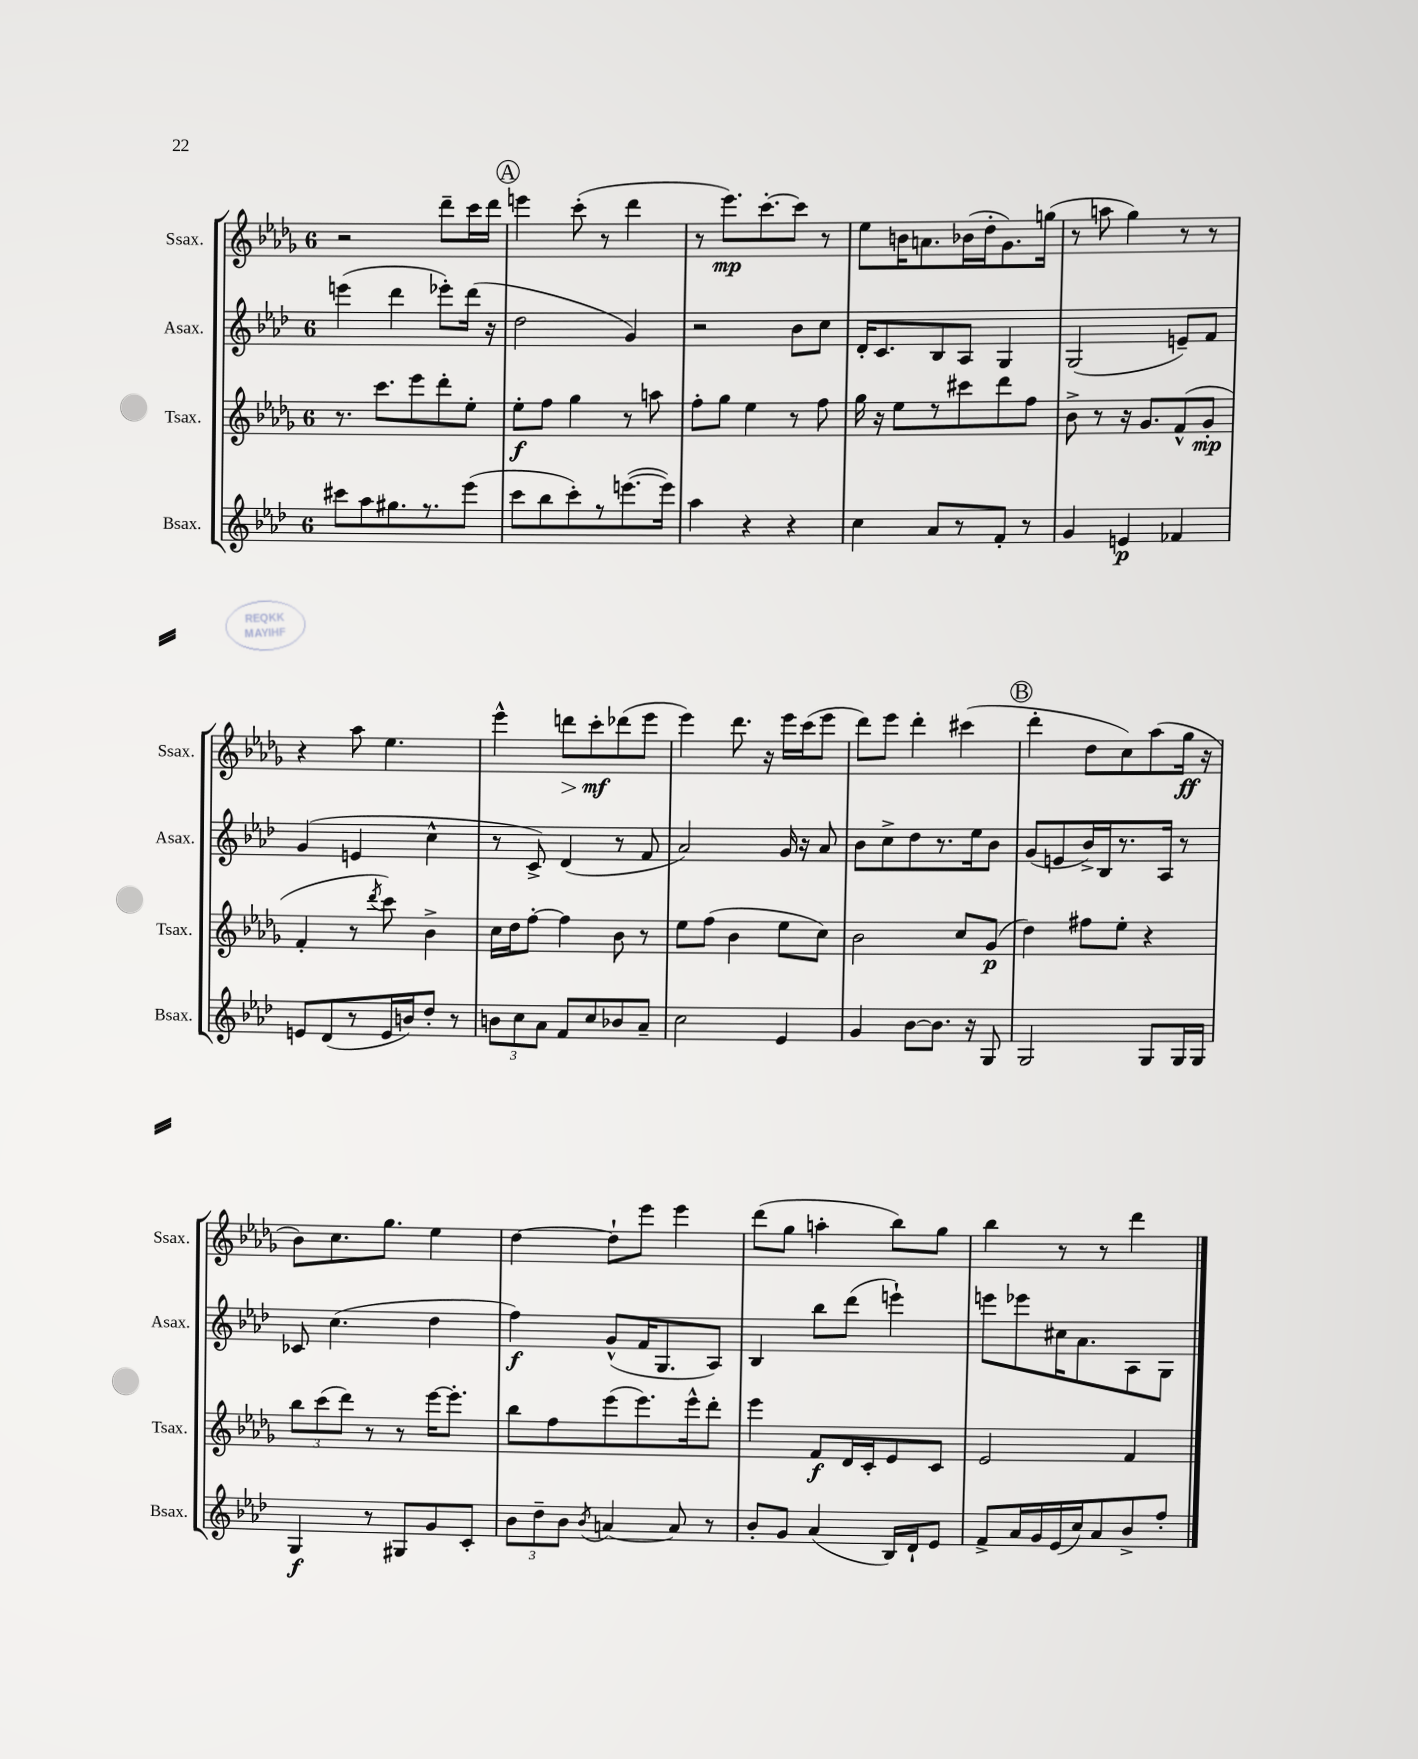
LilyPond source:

<<
\new StaffGroup <<
\new Staff = "s0" \with { instrumentName = "Ssax." shortInstrumentName = "Ssax." } {
    \clef treble \key des \major \once \override Staff.TimeSignature.style = #'single-digit \time 6/8
    \autoBeamOff r2 des'''8[-- c'''16 des'''16] |
    \mark \markup { \circle "A" } e'''4 c'''8-.( r8 des'''4 |
    r8 ees'''8.[\mp) c'''8.~-. c'''8] r8 |
    ees''8[ b'16 a'8. bes'16( des''16-. ges'8.) g''16]( |
    r8 a''8 ges''4) r8 r8 |
    r4 aes''8 ees''4. |
    ees'''4-^ d'''8[\> c'''8-.\mf\! des'''8( ees'''8] |
    ees'''4) des'''8. r16 ees'''16[ c'''16( ees'''8] |
    des'''8[) ees'''8] des'''4-. cis'''4( |
    \mark \markup { \circle "B" } des'''4-. des''8[ c''8) aes''8( ges''16]\ff r16 |
    bes'8[) c''8. ges''8.] ees''4 |
    des''4~ des''8[-! ees'''8] ees'''4 |
    des'''8[( ges''8] a''4-. bes''8[) ges''8] |
    bes''4 r8 r8 des'''4 \bar "|." |
}
\new Staff = "s1" \with { instrumentName = "Asax." shortInstrumentName = "Asax." } {
    \clef treble \key aes \major \once \override Staff.TimeSignature.style = #'single-digit \time 6/8
    \autoBeamOff e'''4( des'''4 ees'''8[-.) des'''16]( r16 |
    \mark \markup { \circle "A" } des''2 g'4) |
    r2 bes'8[ c''8] |
    des'16[-. c'8. bes8 aes8] g4 |
    g2( e'8[--) f'8] |
    g'4( e'4 c''4-^ |
    r8 c'8->) des'4( r8 f'8 |
    aes'2) g'16 r16 aes'8 |
    bes'8[ c''8-> des''8 r8. ees''16 bes'8] |
    \mark \markup { \circle "B" } g'8[( e'8 bes'16->) bes16 r8. aes16] r8 |
    ces'8 c''4.( des''4 |
    f''4\f) g'8[-^( f'16 g8. aes8]) |
    bes4 bes''8[ des'''8]( e'''4-!) |
    e'''8[ ees'''8 cis''16 aes'8. aes8 g8] \bar "|." |
}
\new Staff = "s2" \with { instrumentName = "Tsax." shortInstrumentName = "Tsax." } {
    \clef treble \key des \major \once \override Staff.TimeSignature.style = #'single-digit \time 6/8
    \autoBeamOff r8. c'''8.[ ees'''8 des'''8-. ees''8]-. |
    \mark \markup { \circle "A" } ees''8[-.\f f''8] ges''4 r8 a''8 |
    f''8[-. ges''8] ees''4 r8 f''8 |
    ges''16 r16 ees''8[ r8 cis'''8 des'''8 f''8] |
    bes'8-> r8 r16 ges'8.[ f'8-^( ges'8]-.\mp |
    f'4-. r8 \acciaccatura { des'''8 } c'''8) bes'4-> |
    c''16[ des''16 f''8]~-. f''4 bes'8 r8 |
    ees''8[ f''8]( bes'4 ees''8[ c''8]) |
    bes'2 c''8[ ges'8]\p( |
    \mark \markup { \circle "B" } des''4) fis''8[ ees''8]-. r4 |
    \tuplet 3/2 { bes''8[ c'''8( des'''8]) } r8 r8 ees'''16[~ ees'''8.]-. |
    bes''8[ f''8 ees'''8( ees'''8.) ees'''16-^ des'''8]-. |
    ees'''4 f'8[\f des'16 c'16-. ees'8 c'8] |
    ees'2 f'4 \bar "|." |
}
\new Staff = "s3" \with { instrumentName = "Bsax." shortInstrumentName = "Bsax." } {
    \clef treble \key aes \major \once \override Staff.TimeSignature.style = #'single-digit \time 6/8
    \autoBeamOff cis'''8[ aes''8 gis''8. r8. ees'''8]( |
    \mark \markup { \circle "A" } c'''8[ bes''8 c'''8-.) r8 e'''8.~( e'''16]) |
    aes''4 r4 r4 |
    c''4 aes'8[ r8 f'8]-. r8 |
    g'4 e'4\p fes'4 |
    e'8[ des'8( r8 e'16 b'16) des''8]-. r8 |
    \tuplet 3/2 { b'8[ c''8 aes'8] } f'8[ c''8 bes'8 aes'8]-- |
    c''2 ees'4 |
    g'4 bes'8[~ bes'8.] r16 g8 |
    \mark \markup { \circle "B" } g2 g8[ g16 g16] |
    g4\f r8 gis8[ g'8 c'8]-. |
    \tuplet 3/2 { bes'8[ des''8-- bes'8] } \acciaccatura { bes'8 } a'4~ a'8 r8 |
    bes'8[-. g'8] aes'4( bes16[) des'16-! ees'8] |
    f'8[-> aes'16 g'16 ees'16( c''16) aes'8 bes'8-> f''8]-. \bar "|." |
}
>>
>>
\layout { \context { \Score \remove "Bar_number_engraver" } }
